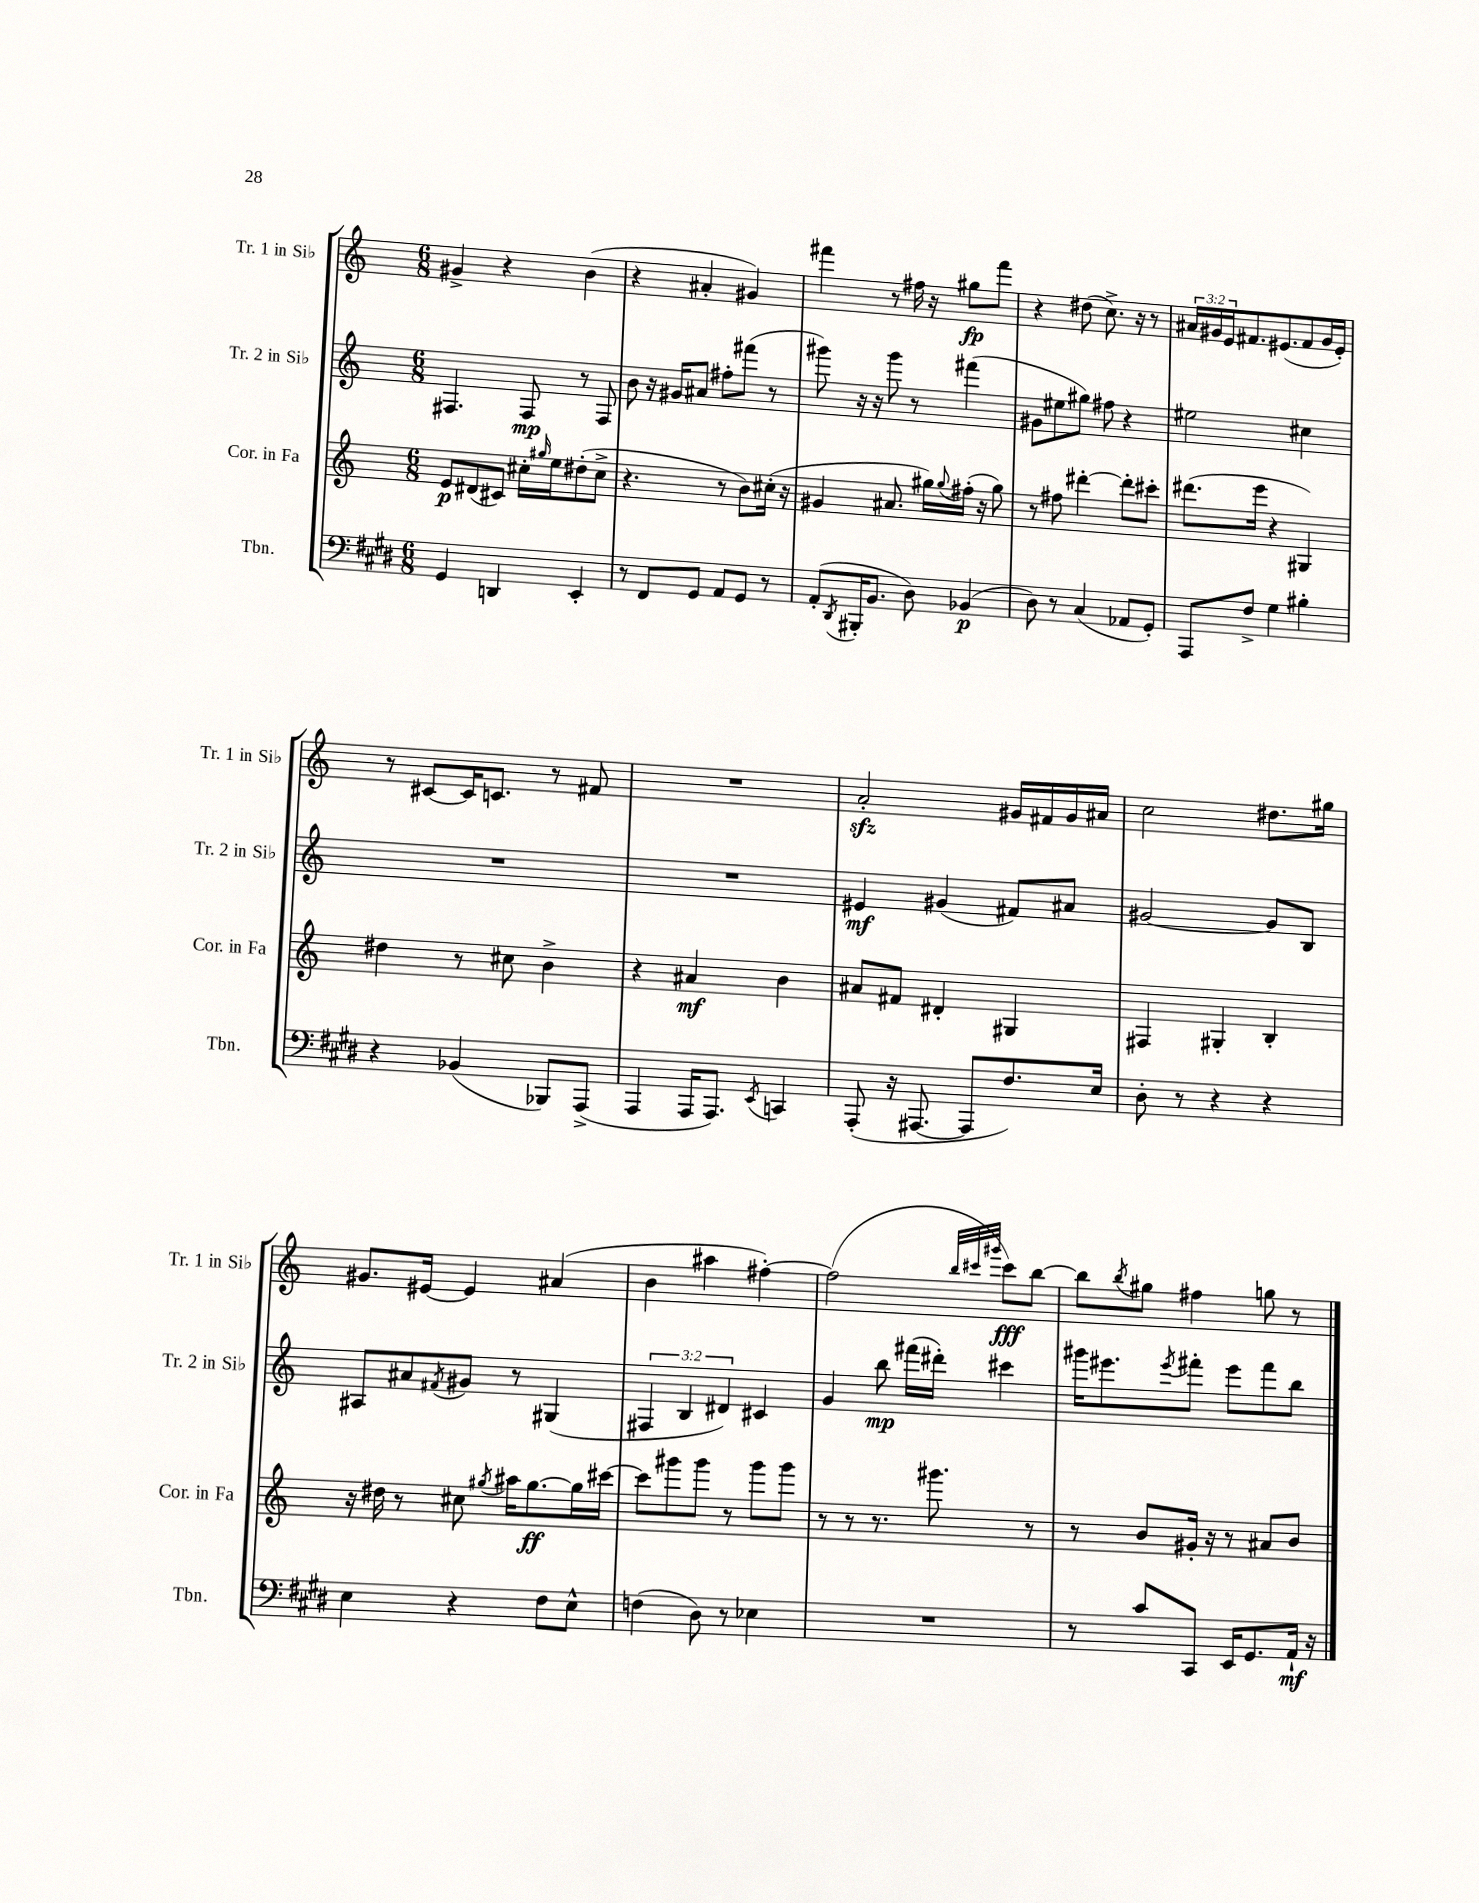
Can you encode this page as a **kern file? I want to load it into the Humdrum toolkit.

**kern	**dynam	**kern	**dynam	**kern	**dynam	**kern	**dynam
*part4	*part4	*part3	*part3	*part2	*part2	*part1	*part1
*staff4	*staff4	*staff3	*staff3	*staff2	*staff2	*staff1	*staff1
*I"Tbn.	*	*I"Cor. in Fa	*	*I"Tr. 2 in Si♭	*	*I"Tr. 1 in Si♭	*
*I'Tbn.	*	*I'Cor. in Fa	*	*I'Tr. 2 in Si♭	*	*I'Tr. 1 in Si♭	*
*clefF4	*	*clefG2	*	*clefG2	*	*clefG2	*
*k[f#c#g#d#]	*	*k[]	*	*k[]	*	*k[]	*
*M6/8	*	*M6/8	*	*M6/8	*	*M6/8	*
=25	=25	=25	=25	=25	=25	=25	=25
4GG#/	.	8e/L	p	4.F#X/	.	4g#X^/	.
.	.	(8d#X/	.	.	.	.	.
4DDn/	.	8c#X/J)	.	.	.	4r	.
.	.	16cc#X'\LL	.	8F#/	mp	.	.
.	.	16qqgg#X/	.	.	.	.	.
.	.	16ee\J	.	.	.	.	.
4EE'/	.	(8dd#X'\	.	8r	.	(4b\	.
.	.	8cc#^\J	.	8F#/	.	.	.
=26	=26	=26	=26	=26	=26	=26	=26
8r	.	4.r	.	8b\	.	4r	.
8FF#/L	.	.	.	16r	.	.	.
.	.	.	.	16g#X/KL	.	.	.
8GG#/J	.	.	.	8a#X/J	.	4a#X'/	.
8AA/L	.	8r	.	8ff#X'\L	.	.	.
8GG#/J	.	8b\L)	.	(8fff#X\J	.	4g#X/)	.
8r	.	(16cc#X'\Jk	.	8r	.	.	.
.	.	16r	.	.	.	.	.
=27	=27	=27	=27	=27	=27	=27	=27
(8AA'/L	.	4g#X/	.	8ggg#X\)	.	4fff#X\	.
8qDD#/	.	.	.	.	.	.	.
16BBB#X'/K	.	.	.	16r	.	.	.
8.BB/J	.	.	.	16r	.	.	.
.	.	8.a#X/	.	8ggg#\	.	8r	.
8D#\)	.	.	.	8r	.	16ff#X\	.
.	.	16gg#X\LL)	.	.	.	16r	.
.	.	8qqgg#/	.	.	.	.	.
(4BB-X/	p	(16ff#X'\JJ	.	(4fff#X\	.	8gg#X\L	fp
.	.	16r	.	.	.	.	.
.	.	8gg#\)	.	.	.	8fff#\J	.
=28	=28	=28	=28	=28	=28	=28	=28
8D#\)	.	8r	.	8g#X\L	.	4r	.
8r	.	8ff#X\	.	8ee#X\	.	.	.
(4C#/	.	[4ddd#X'\	.	8gg#X\J)	.	(8dd#X\	.
.	.	.	.	8ff#X\	.	8.cc^\)	.
8AA-X/L	.	8ddd#'\L]	.	4r	.	.	.
.	.	.	.	.	.	16r	.
8GG#'/J)	.	8ccc#X'\J	.	.	.	8r	.
=29	=29	=29	=29	=29	=29	=29	=29
8AAA/L	.	(8.ddd#X\L	.	2ee#X\	.	24a#X/LL	.
.	.	.	.	.	.	24g#X/	.
.	.	.	.	.	.	24e/J	.
8F#^/J	.	.	.	.	.	8.f#X/	.
.	.	16eee\Jk	.	.	.	.	.
4G#\	.	4r	.	.	.	.	.
.	.	.	.	.	.	(8.e#X/	.
4B#X'\	.	4G#X/)	.	4cc#X\	.	8f#/	.
.	.	.	.	.	.	16g#/L	.
.	.	.	.	.	.	16e#'/JJ)	.
!!LO:LB:g=z
=30	=30	=30	=30	=30	=30	=30	=30
4r	.	4dd#X\	.	2.r	.	8r	.
.	.	.	.	.	.	[8c#X/L	.
(4BB-X/	.	8r	.	.	.	16c#/K]	.
.	.	.	.	.	.	8.cn/J	.
.	.	8cc#X\	.	.	.	.	.
8BBB-X/L)	.	4b^\	.	.	.	8r	.
(8AAA^/J	.	.	.	.	.	8f#X/	.
=31	=31	=31	=31	=31	=31	=31	=31
4AAA/	.	4r	.	2.r	.	2.r	.
16AAA/KL	.	4a#X/	mf	.	.	.	.
8.AAA/J)	.	.	.	.	.	.	.
8qEE/	.	.	.	.	.	.	.
4CCn/	.	4b\	.	.	.	.	.
=32	=32	=32	=32	=32	=32	=32	=32
(8AAA'/	.	8a#X/L	.	4e#X/	mf	2azz'/	.
16r	.	8f#X/J	.	.	.	.	.
[8.AAA#X/	.	.	.	.	.	.	.
.	.	4d#X'/	.	(4g#X/	.	.	.
8AAA#/L]	.	.	.	.	.	.	.
8.F#/)	.	4G#X/	.	8f#X/L)	.	16g#X/LL	.
.	.	.	.	.	.	16f#X/	.
.	.	.	.	8a#X/J	.	16g#/	.
16E/Jk	.	.	.	.	.	16a#X/JJ	.
=33	=33	=33	=33	=33	=33	=33	=33
8D#'\	.	4F#X/	.	[2g#X/	.	2cc\	.
8r	.	.	.	.	.	.	.
4r	.	4G#X'/	.	.	.	.	.
4r	.	4B'/	.	8g#/L]	.	8.dd#X\L	.
.	.	.	.	8B/J	.	.	.
.	.	.	.	.	.	16gg#X\Jk	.
!!LO:LB:g=z
=34	=34	=34	=34	=34	=34	=34	=34
4E\	.	16r	.	8A#X/L	.	8.g#X/L	.
.	.	16dd#X\	.	.	.	.	.
.	.	8r	.	8a#X/	.	.	.
.	.	.	.	.	.	[16e#X/Jk	.
.	.	.	.	8qf#X/	.	.	.
4r	.	8cc#X\	.	8g#X/J	.	4e#/]	.
.	.	8qgg#X/	.	.	.	.	.
.	.	16aa#X\KL	.	8r	.	.	.
.	.	[8.gg#\	ff	.	.	.	.
8F#\L	.	.	.	(4G#X/	.	(4a#X/	.
8E^^\J	.	16gg#\L]	.	.	.	.	.
.	.	[16ccc#X\JJ	.	.	.	.	.
=35	=35	=35	=35	=35	=35	=35	=35
(4Fn\	.	8ccc#\L]	.	6F#X/	.	4b\	.
.	.	8ggg#X\	.	.	.	.	.
.	.	.	.	6B/	.	.	.
8D#\)	.	8ggg#\J	.	.	.	4aa#X\	.
.	.	.	.	6d#X/)	.	.	.
8r	.	8r	.	.	.	.	.
4E-X\	.	8ggg#\L	.	4c#X/	.	[4ff#X'\)	.
.	.	8ggg#\J	.	.	.	.	.
=36	=36	=36	=36	=36	=36	=36	=36
2.r	.	8r	.	4g/	.	(2ff#\]	.
.	.	8r	.	.	.	.	.
.	.	8.r	.	8bb\	mp	.	.
.	.	.	.	(16fff#X\LL	.	.	.
.	.	8.ggg#X\	.	16ddd#X'\JJ)	.	.	.
.	.	.	.	.	.	32qqbb/LLL	.
.	.	.	.	.	.	32qqccc#X/	.
.	.	.	.	.	.	32qqggg#X/JJJ	.
.	.	.	.	4ccc#X\	.	8ccc#\L)	fff
.	.	8r	.	.	.	[8bb\J	.
=37	=37	=37	=37	=37	=37	=37	=37
8r	.	8r	.	16ggg#X\KL	.	8bb\L]	.
.	.	.	.	8.eee#X\	.	.	.
.	.	.	.	.	.	8qbb/	.
8c#/L	.	8b/L	.	.	.	8gg#X\J	.
.	.	.	.	8qeee#/	.	.	.
8CC#/J	.	16g#X'/Jk	.	8fff#X'\J	.	4ff#X\	.
.	.	16r	.	.	.	.	.
16EE/KL	.	8r	.	8eee#\L	.	.	.
8.GG#/	.	.	.	.	.	.	.
.	.	8a#X/L	.	8fff#\	.	8ggn\	.
16AA`/Jk	mf	8b/J	.	8bb\J	.	8r	.
16r	.	.	.	.	.	.	.
==	==	==	==	==	==	==	==
*-	*-	*-	*-	*-	*-	*-	*-
